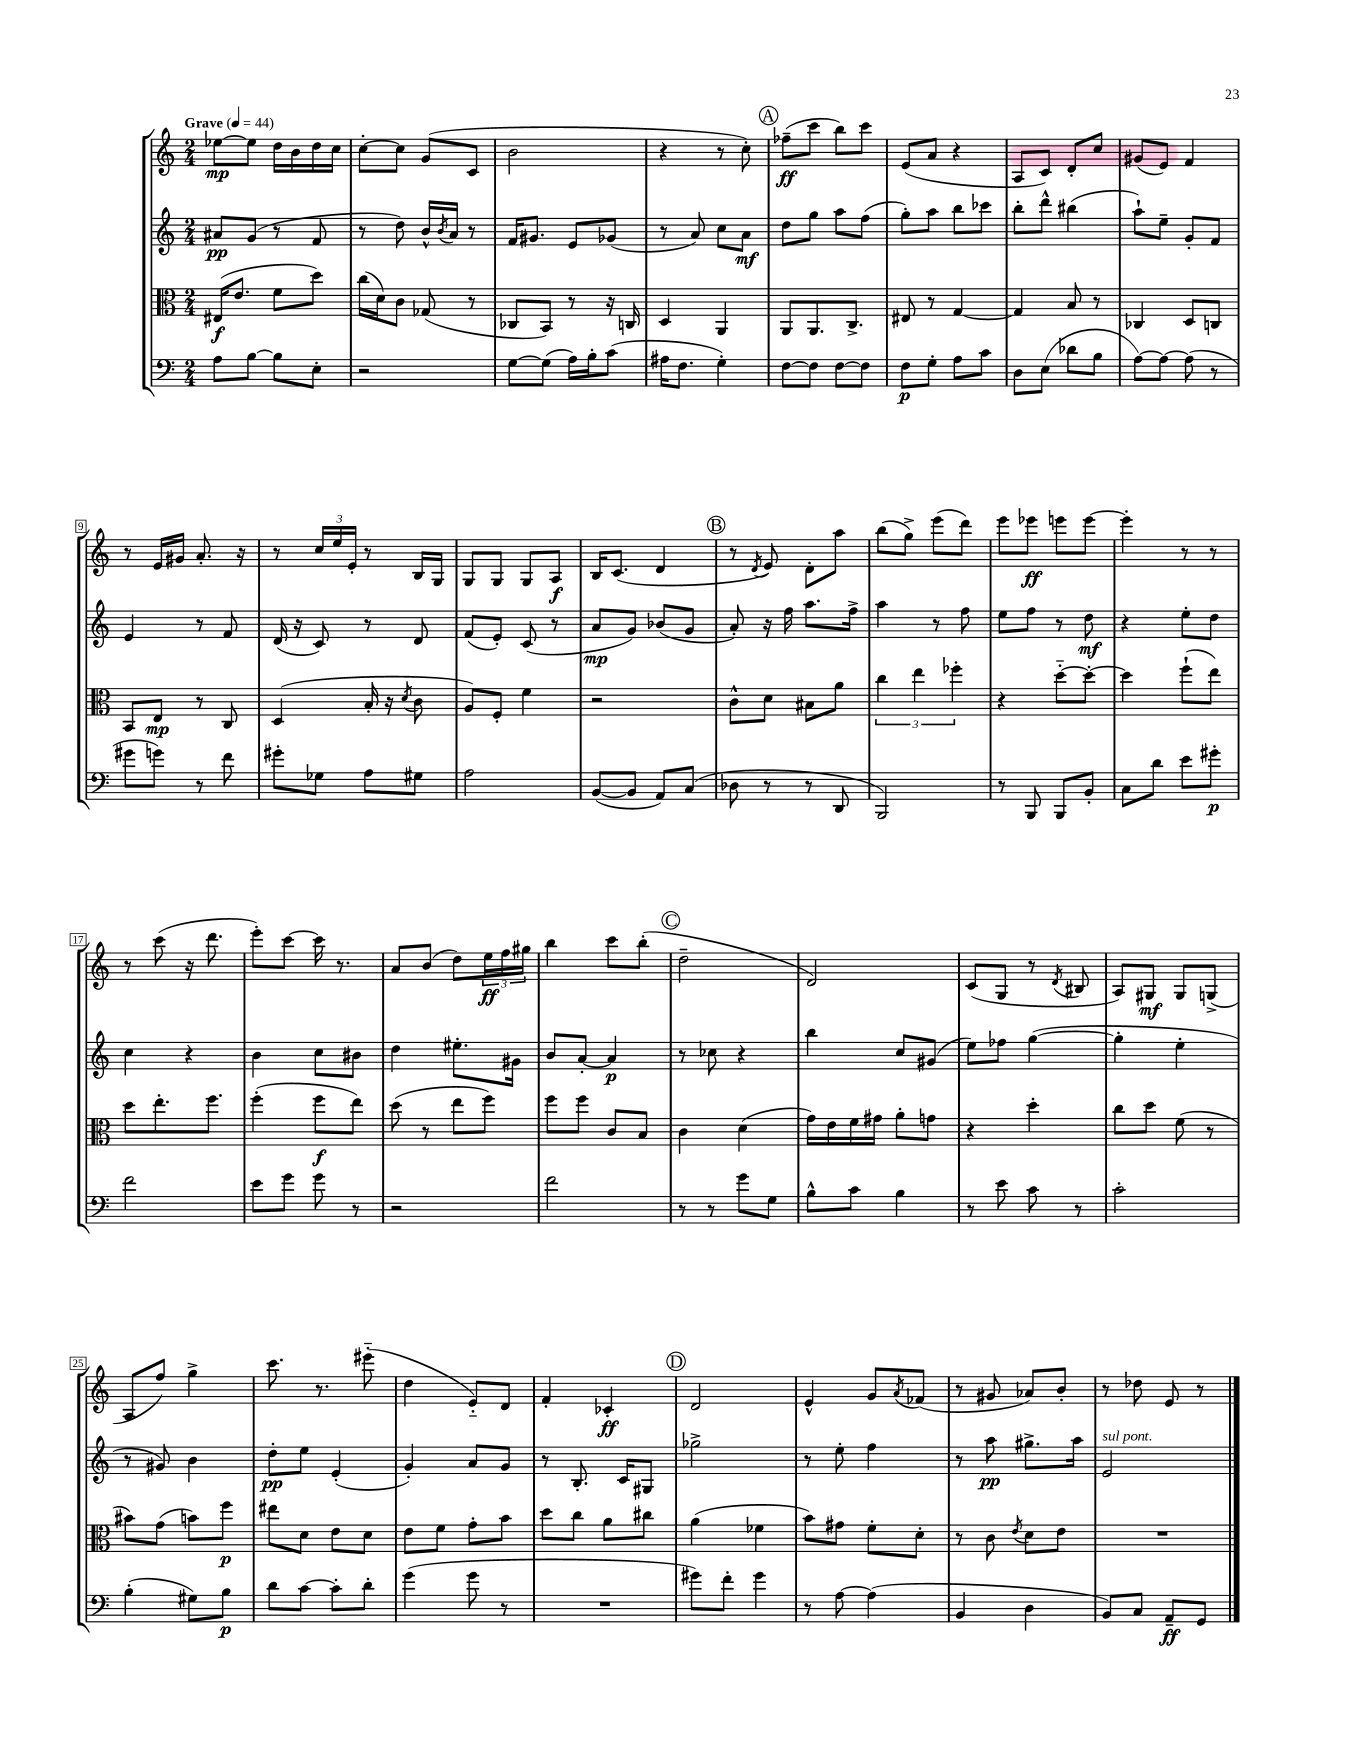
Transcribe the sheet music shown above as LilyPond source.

<<
\new StaffGroup <<
\new Staff = "s0" {
    \clef treble \key c \major \numericTimeSignature \time 2/4 \tempo "Grave" 4 = 44
    ees''8~\mp ees''8 d''16 b'16 d''16 c''16 |
    c''8~-. c''8 g'8( c'8 |
    b'2 |
    r4 r8 c''8-.) |
    \mark \markup { \circle "A" } fes''8--\ff( c'''8 b''8) c'''8 |
    e'8( a'8 r4 |
    a8 c'8) d'8-. c''8 |
    gis'8( e'8) f'4 |
    r8 e'16 gis'16 a'8.-. r16 |
    r8 \tuplet 3/2 { c''16 e''16 e'16-. } r8 b16 g16 |
    g8 g8 g8 a8\f |
    b16 c'8.( d'4 |
    \mark \markup { \circle "B" } r8 \acciaccatura { d'8 } e'8) d'8-. a''8 |
    b''8( g''8->) e'''8( d'''8) |
    e'''8 ees'''8\ff e'''8 e'''8~ |
    e'''4-. r8 r8 |
    r8 c'''8( r16 d'''8. |
    e'''8-.) c'''8~ c'''16 r8. |
    a'8 b'8( d''8) \tuplet 3/2 { e''16\ff f''16 gis''16 } |
    b''4 c'''8 b''8-.( |
    \mark \markup { \circle "C" } d''2-- |
    d'2) |
    c'8( g8 r8 \acciaccatura { d'8 } bis8 |
    a8) gis8\mf gis8 g8->( |
    a8 f''8) g''4-> |
    c'''8. r8. eis'''8-_( |
    d''4 e'8-_) d'8 |
    f'4-. ces'4-.\ff |
    \mark \markup { \circle "D" } d'2 |
    e'4-^ g'8 \acciaccatura { a'8 } fes'8( |
    r8 gis'8 aes'8) b'8-. |
    r8 des''8 e'8 r8 \bar "|." |
}
\new Staff = "s1" {
    \clef treble \key c \major \numericTimeSignature \time 2/4
    ais'8\pp g'8( r8 f'8 |
    r8 d''8) b'16-^ \acciaccatura { b'8 } a'16 r8 |
    f'16 gis'8. e'8 ges'8( |
    r8 a'8) c''8 a'8\mf |
    \mark \markup { \circle "A" } d''8 g''8 a''8 f''8( |
    g''8-.) a''8 b''8 ces'''8 |
    b''8-. d'''8-^ bis''4( |
    a''8-!) e''8-- g'8-. f'8 |
    e'4 r8 f'8 |
    d'16( r16 c'8) r8 d'8 |
    f'8( e'8-.) c'8( r8 |
    a'8\mp g'8) bes'8( g'8 |
    \mark \markup { \circle "B" } a'8-.) r16 f''16 a''8. f''16-> |
    a''4 r8 f''8 |
    e''8 f''8 r8 d''8\mf |
    r4 e''8-. d''8 |
    c''4 r4 |
    b'4 c''8 bis'8 |
    d''4 eis''8.-. gis'16 |
    b'8 a'8~-. a'4\p |
    \mark \markup { \circle "C" } r8 ces''8 r4 |
    b''4 c''8 gis'8( |
    e''8) fes''8 g''4~( |
    g''4-. e''4-. |
    r8 gis'8) b'4 |
    d''8-.\pp e''8 e'4-.( |
    g'4-.) a'8 g'8 |
    r8 b8.-. c'16 gis8 |
    \mark \markup { \circle "D" } ges''2-> |
    r8 e''8-. f''4 |
    r8 a''8\pp gis''8.-> a''16 |
    e'2^\markup { \italic "sul pont." } \bar "|." |
}
\new Staff = "s2" {
    \clef alto \key c \major \numericTimeSignature \time 2/4
    eis16\f( e'8. f'8 d''8) |
    c''16( d'16) c'8 ges8( r8 |
    ces8 b,8) r8 r16 c16 |
    d4 a,4 |
    \mark \markup { \circle "A" } a,8 a,8. c8.-> |
    eis8 r8 g4~ |
    g4 b8 r8 |
    ces4 d8 c8 |
    b,8 e8\mp r8 c8 |
    d4( b16-. r16 \acciaccatura { d'8 } c'8 |
    a8) f8-. f'4 |
    r2 |
    \mark \markup { \circle "B" } c'8-^ d'8 bis8 a'8 |
    \tuplet 3/2 { c''4 e''4 fes''4-. } |
    r4 d''8~-_ d''8~-. |
    d''4 f''8-!( e''8) |
    d''8 e''8.-. f''8. |
    f''4-.( f''8\f e''8) |
    d''8( r8 e''8 f''8) |
    f''8 f''8 c'8 b8 |
    \mark \markup { \circle "C" } c'4 d'4( |
    g'16) e'16 f'16 gis'16 a'8-. g'8 |
    r4 d''4-. |
    c''8 d''8 f'8( r8 |
    bis'8) g'8( b'8) f''8\p |
    eis''8 d'8 e'8 d'8 |
    e'8 f'8 g'8-. b'8 |
    d''8 c''8 a'8 cis''8 |
    \mark \markup { \circle "D" } a'4( fes'4 |
    b'8) gis'8 f'8-. d'8-. |
    r8 c'8 \acciaccatura { e'8 } d'8 e'8 |
    R2 \bar "|." |
}
\new Staff = "s3" {
    \clef bass \key c \major \numericTimeSignature \time 2/4
    a8 b8~ b8 e8-. |
    r2 |
    g8~ g8( a16) b16-. c'8( |
    ais16 f8. g4-.) |
    \mark \markup { \circle "A" } f8~ f8 f8~ f8 |
    f8\p g8-. a8 c'8 |
    d8 e8( des'8 b8 |
    a8~) a8~ a8( r8 |
    gis'8 g'8) r8 f'8 |
    gis'8-. ges8 a8 gis8 |
    a2 |
    b,8~( b,8 a,8) c8( |
    \mark \markup { \circle "B" } des8 r8 r8 d,8 |
    b,,2) |
    r8 b,,8 b,,8 b,8-. |
    c8 d'8 e'8 gis'8-.\p |
    f'2 |
    e'8 g'8 g'8 r8 |
    r2 |
    f'2 |
    \mark \markup { \circle "C" } r8 r8 g'8 g8 |
    b8-^ c'8 b4 |
    r8 e'8 c'8 r8 |
    c'2-. |
    b4-.( gis8) b8\p |
    d'8 c'8~ c'8-. d'8-. |
    g'4( g'8 r8 |
    R2 |
    \mark \markup { \circle "D" } gis'8) f'8-. gis'4 |
    r8 a8~ a4( |
    b,4 d4 |
    b,8) c8 a,8--\ff g,8 \bar "|." |
}
>>
>>
\layout { \context { \Score \override BarNumber.stencil = #(make-stencil-boxer 0.1 0.3 ly:text-interface::print) } }
